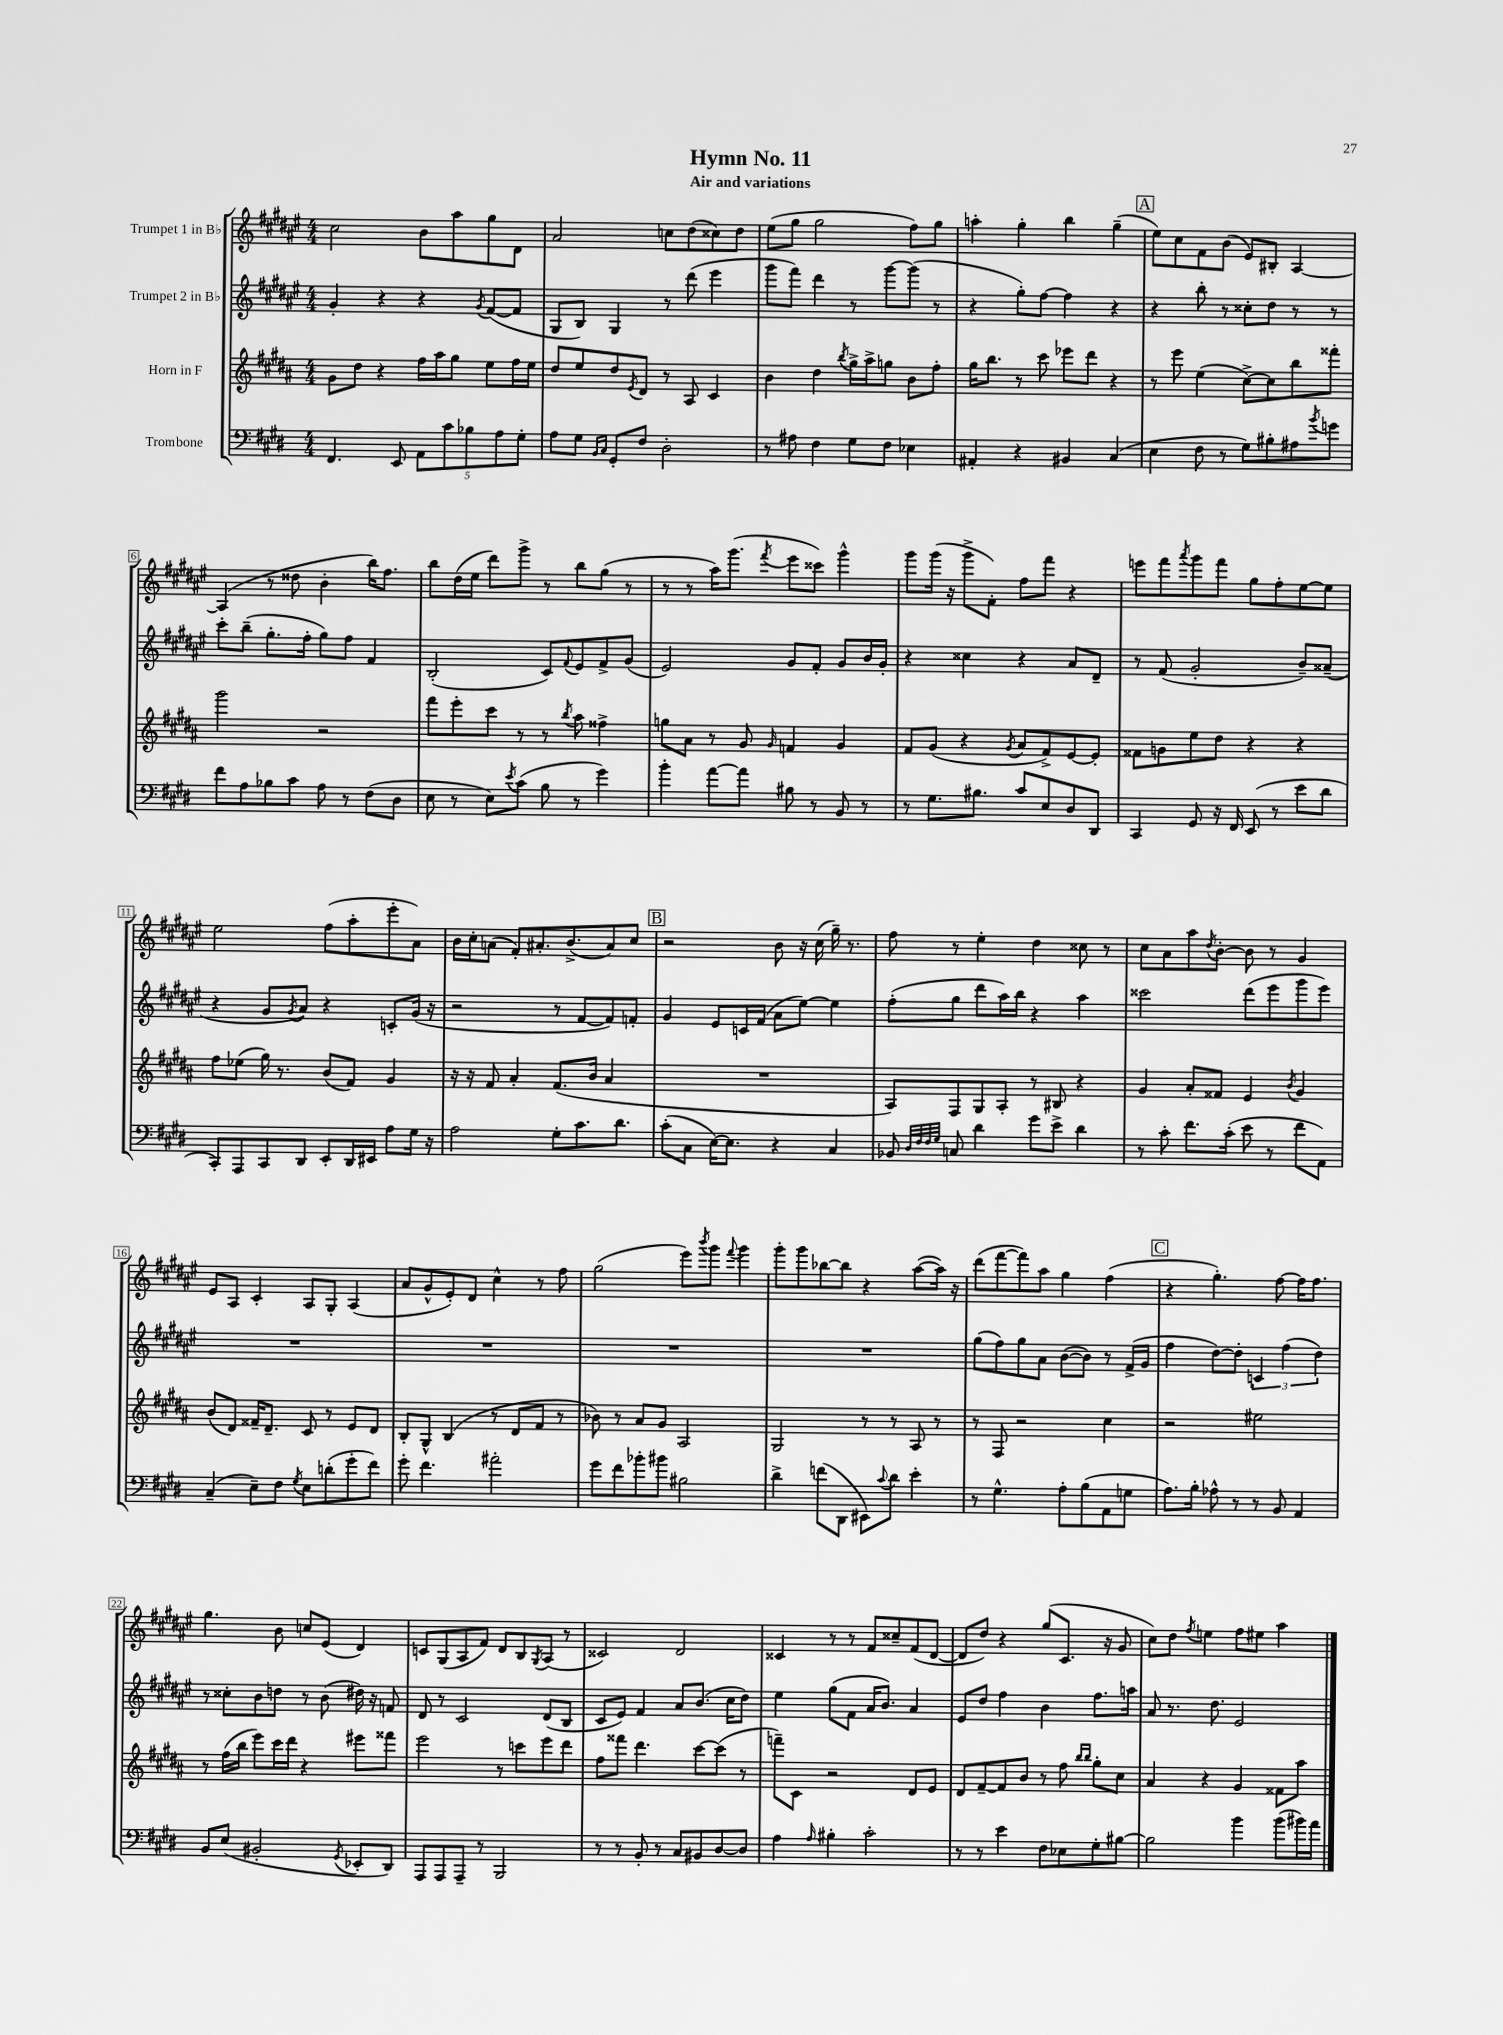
\header { title = "Hymn No. 11" subtitle = "Air and variations" }
<<
\new StaffGroup <<
\new Staff = "s0" \with { instrumentName = "Trumpet 1 in Bb" } {
    \clef treble \key fis \major \numericTimeSignature \time 4/4
    cis''2 b'8 ais''8 gis''8 dis'8 |
    ais'2 c''8 dis''8( cisis''8) dis''8 |
    eis''8( gis''8 gis''2 fis''8) gis''8 |
    a''4-. gis''4-. b''4 gis''4--( |
    \mark \markup { \box "A" } eis''8) cis''8 fis'8 b'8( eis'8) bis8-. ais4~ |
    ais4( r8 disis''8 b'4-. b''16) fis''8. |
    b''8 dis''16( eis''16 dis'''8) gis'''8-> r8 b''8 gis''8( r8 |
    r8 r8 ais''16) gis'''8.( \acciaccatura { fis'''8 } eis'''8 cisis'''8) gis'''4-^ |
    gis'''8 gis'''16( r16 gis'''8-> fis'8-.) fis''8 fis'''8 r4 |
    e'''8 fis'''8 \acciaccatura { ais'''8 } gis'''8 fis'''8 gis''8 fis''8-. eis''8~ eis''8 |
    eis''2 fis''8( ais''8-. eis'''8-. ais'8) |
    b'16 cis''16-. a'8( fis'8-.) ais'8.-. b'8.->( ais'8) cis''8 |
    \mark \markup { \box "B" } r2 b'8 r16 cis''16( gis''16--) r8. |
    fis''8 r8 eis''4-. dis''4 cisis''8 r8 |
    cis''8 ais'8 ais''8 \acciaccatura { dis''8 } b'8~-. b'8 r8 gis'4 |
    eis'8 ais8 cis'4-. ais8 gis8-. ais4( |
    ais'8 gis'8-^ eis'8-.) dis'8 cis''4-^ r8 fis''8 |
    gis''2( eis'''8) \acciaccatura { b'''8 } gis'''8 \appoggiatura { fis'''8 } gis'''4 |
    gis'''8-. gis'''8 bes''8~ bes''8 r4 ais''8~( ais''16) r16 |
    dis'''8( fis'''8~ fis'''8) ais''8 gis''4 fis''4( |
    \mark \markup { \box "C" } r4 gis''4.-.) fis''8~ fis''16 fis''8. |
    gis''4. b'8 c''8 eis'8( dis'4) |
    c'8 gis8( ais8 fis'8) dis'8 b8 \acciaccatura { gis8 } ais8( r8 |
    cisis'2) dis'2 |
    cisis'4 r8 r8 fis'8 cisis''8-- fis'8( dis'8~ |
    dis'8 dis''8) r4 gis''8( cis'8. r16 gis'8 |
    cis''8) dis''8 \acciaccatura { fis''8 } e''4 fis''8 eis''8 ais''4 \bar "|." |
}
\new Staff = "s1" \with { instrumentName = "Trumpet 2 in Bb" } {
    \clef treble \key fis \major \numericTimeSignature \time 4/4
    gis'4-. r4 r4 \acciaccatura { gis'8 } fis'8~( fis'8 |
    gis8 b8) gis4 r8 dis'''8( eis'''4 |
    gis'''8 fis'''8) dis'''4 r8 gis'''8~ gis'''8( r8 |
    r4 gis''8-.) fis''8~ fis''4 r4 |
    \mark \markup { \box "A" } r4 b''8-. r8 cisis''8-. dis''8 r8 r8 |
    cis'''8-. b''8--( gis''8.-. fis''16-. gis''8) fis''8 fis'4 |
    b2-.( cis'8) \appoggiatura { fis'8 } eis'8 fis'8-> gis'8( |
    eis'2) gis'8 fis'8-. gis'8 b'16 gis'16-. |
    r4 cisis''4 r4 ais'8 dis'8-- |
    r8 fis'8( gis'2-. b'8--) aisis'8--( |
    r4 gis'8 \acciaccatura { gis'8 } ais'8) r4 c'8-. gis'16( r16 |
    r2 r8 fis'8~ fis'8) f'8-. |
    \mark \markup { \box "B" } gis'4 eis'8 c'16 fis'16( ais'8 eis''8~) eis''4 |
    fis''8-.( gis''8 dis'''8 ais''16) b''16 r4 ais''4 |
    cisis'''2 dis'''8( eis'''8 gis'''8 eis'''8) |
    R1 |
    R1 |
    R1 |
    R1 |
    gis''8( fis''8) gis''8 ais'8 b'8~( b'8) r8 fis'16->( gis'16 |
    \mark \markup { \box "C" } fis''4 dis''8~) dis''8-. \tuplet 3/2 { c'4 fis''4( dis''4) } |
    r8 cisis''8-. b'8 d''8 r8 b'8( dis''16) r16 f'8 |
    dis'8 r8 cis'2 dis'8( b8 |
    cis'8 eis'8) fis'4 ais'8 b'8.( cis''16 dis''8) |
    eis''4 gis''8( fis'8 ais'16 b'8.) ais'4 |
    eis'8 dis''8 fis''4 b'4 fis''8. a''16 |
    ais'8 r8. dis''8. eis'2 \bar "|." |
}
\new Staff = "s2" \with { instrumentName = "Horn in F" } {
    \clef treble \key b \major \numericTimeSignature \time 4/4
    gis'8 dis''8 r4 fis''16 ais''16 gis''8 e''8 fis''16 e''16 |
    dis''8 e''8 dis''8 \acciaccatura { e'8 } dis'8 r8 ais8 cis'4 |
    b'4 dis''4 \acciaccatura { b''8 } gis''16-> ais''16-> g''8 b'8 fis''8-. |
    gis''16 b''8. r8 cis'''8 ees'''8 dis'''8 r4 |
    \mark \markup { \box "A" } r8 e'''8 e''4( cis''8~->) cis''8 b''8 fisis'''8-. |
    gis'''2 r2 |
    fis'''8 e'''8-. cis'''8 r8 r8 \acciaccatura { b''8 } ais''8 fisis''4-> |
    g''8 ais'8 r8 gis'8 \grace { gis'16 } f'4 gis'4 |
    fis'8 gis'8( r4 \acciaccatura { gis'8 } ais'8 fis'8->) e'8~ e'8-. |
    fisis'8 g'8 e''8 dis''8 r4 r4 |
    fis''8 ees''8( gis''16) r8. b'8( fis'8) gis'4 |
    r16 r16 fis'8 ais'4-. fis'8.( b'16 ais'4 |
    \mark \markup { \box "B" } R1 |
    ais8) fis8 gis8 ais8-. r8 bis8 r4 |
    gis'4 ais'8-. fisis'8 e'4 \acciaccatura { b'8 } gis'4 |
    b'8( dis'8) fisis'16-- dis'8.-- cis'8 r8 e'8 dis'8 |
    b8-. gis8-^ b4( r8 dis'8 fis'8 r8 |
    bes'8) r8 ais'8 gis'8 ais2 |
    gis2 r8 r8 ais8 r8 |
    r8 fis8 r2 cis''4 |
    \mark \markup { \box "C" } r2 eis''2 |
    r8 fis''16( b''16 e'''8) cis'''16 dis'''16 r4 eis'''8 fisis'''8 |
    e'''2 r8 c'''8 e'''8 dis'''8 |
    fis''8 fisis'''8 dis'''4. cis'''8~ cis'''8( r8 |
    f'''8--) cis'8 r2 dis'8 e'8 |
    dis'8 fis'8~-- fis'8 b'8 r8 fis''8 \grace { b''16 b''16 } gis''8-. cis''8 |
    ais'4 r4 gis'4 fisis'8 ais''8 \bar "|." |
}
\new Staff = "s3" \with { instrumentName = "Trombone" } {
    \clef bass \key e \major \numericTimeSignature \time 4/4
    fis,4. e,8 \tuplet 5/4 { a,8 cis'8 bes8 a8 gis8-. } |
    a8 gis8 \grace { b,16 cis16 } gis,8-. fis8 dis2-. |
    r8 ais8 fis4 gis8 fis8 ees4 |
    ais,4-. r4 bis,4 cis4( |
    \mark \markup { \box "A" } e4 fis8 r8 gis8) bis8-. ais8 \acciaccatura { b'8 } g'8 |
    fis'8 a8 bes8 cis'8 a8 r8 fis8( dis8 |
    e8 r8 e8) \acciaccatura { e'8 } cis'8( b8 r8 gis'4) |
    b'4-. a'8~ a'8 bis8 r8 b,8 r8 |
    r8 gis8. bis8. cis'8 e8 dis8 dis,8 |
    cis,4 gis,8 r16 fis,16 e,8( r8 e'8 dis'8 |
    cis,8-.) a,,8 cis,8 dis,8 e,8-. dis,16 eis,16 a8 gis16 r16 |
    a2 gis8-. cis'8. dis'8. |
    \mark \markup { \box "B" } cis'8-.( cis8 e16~) e8. r4 cis4 |
    bes,8 \grace { dis32 fis32 fis32 gis32 } c8 dis'4 gis'8 e'8-> dis'4 |
    r8 cis'8-. fis'8. cis'16-.( e'8 r8 fis'8 a,8) |
    cis4--( e8--) fis8 \acciaccatura { gis8 } e8 d'8-.( gis'8-. fis'8) |
    gis'8-. fis'4. ais'2-. |
    gis'8 fis'8 bes'8-. bis'8 bis2 |
    dis'4-> f'8( dis,8 eis,8) \appoggiatura { cis'8 } dis'8 e'4-. |
    r8 gis4.-^ a8-. b8( a,8 g8 |
    \mark \markup { \box "C" } a8.) b16-. aes8-^ r8 r8 b,8 a,4 |
    b,8 e8( bis,2-. \acciaccatura { gis,8 } ees,8-. dis,8) |
    a,,8 a,,8 a,,8-- r8 b,,2 |
    r8 r8 b,8-. r8 cis8 bis,8 dis8~ dis8 |
    a4 \grace { a16 } bis4-. cis'2-. |
    r8 r8 e'4 fis8 ees8 gis8-. bis8~ |
    bis2 b'4 b'8( bis'16) a'16 \bar "|." |
}
>>
>>
\layout { \context { \Score \override BarNumber.stencil = #(make-stencil-boxer 0.1 0.3 ly:text-interface::print) } }
